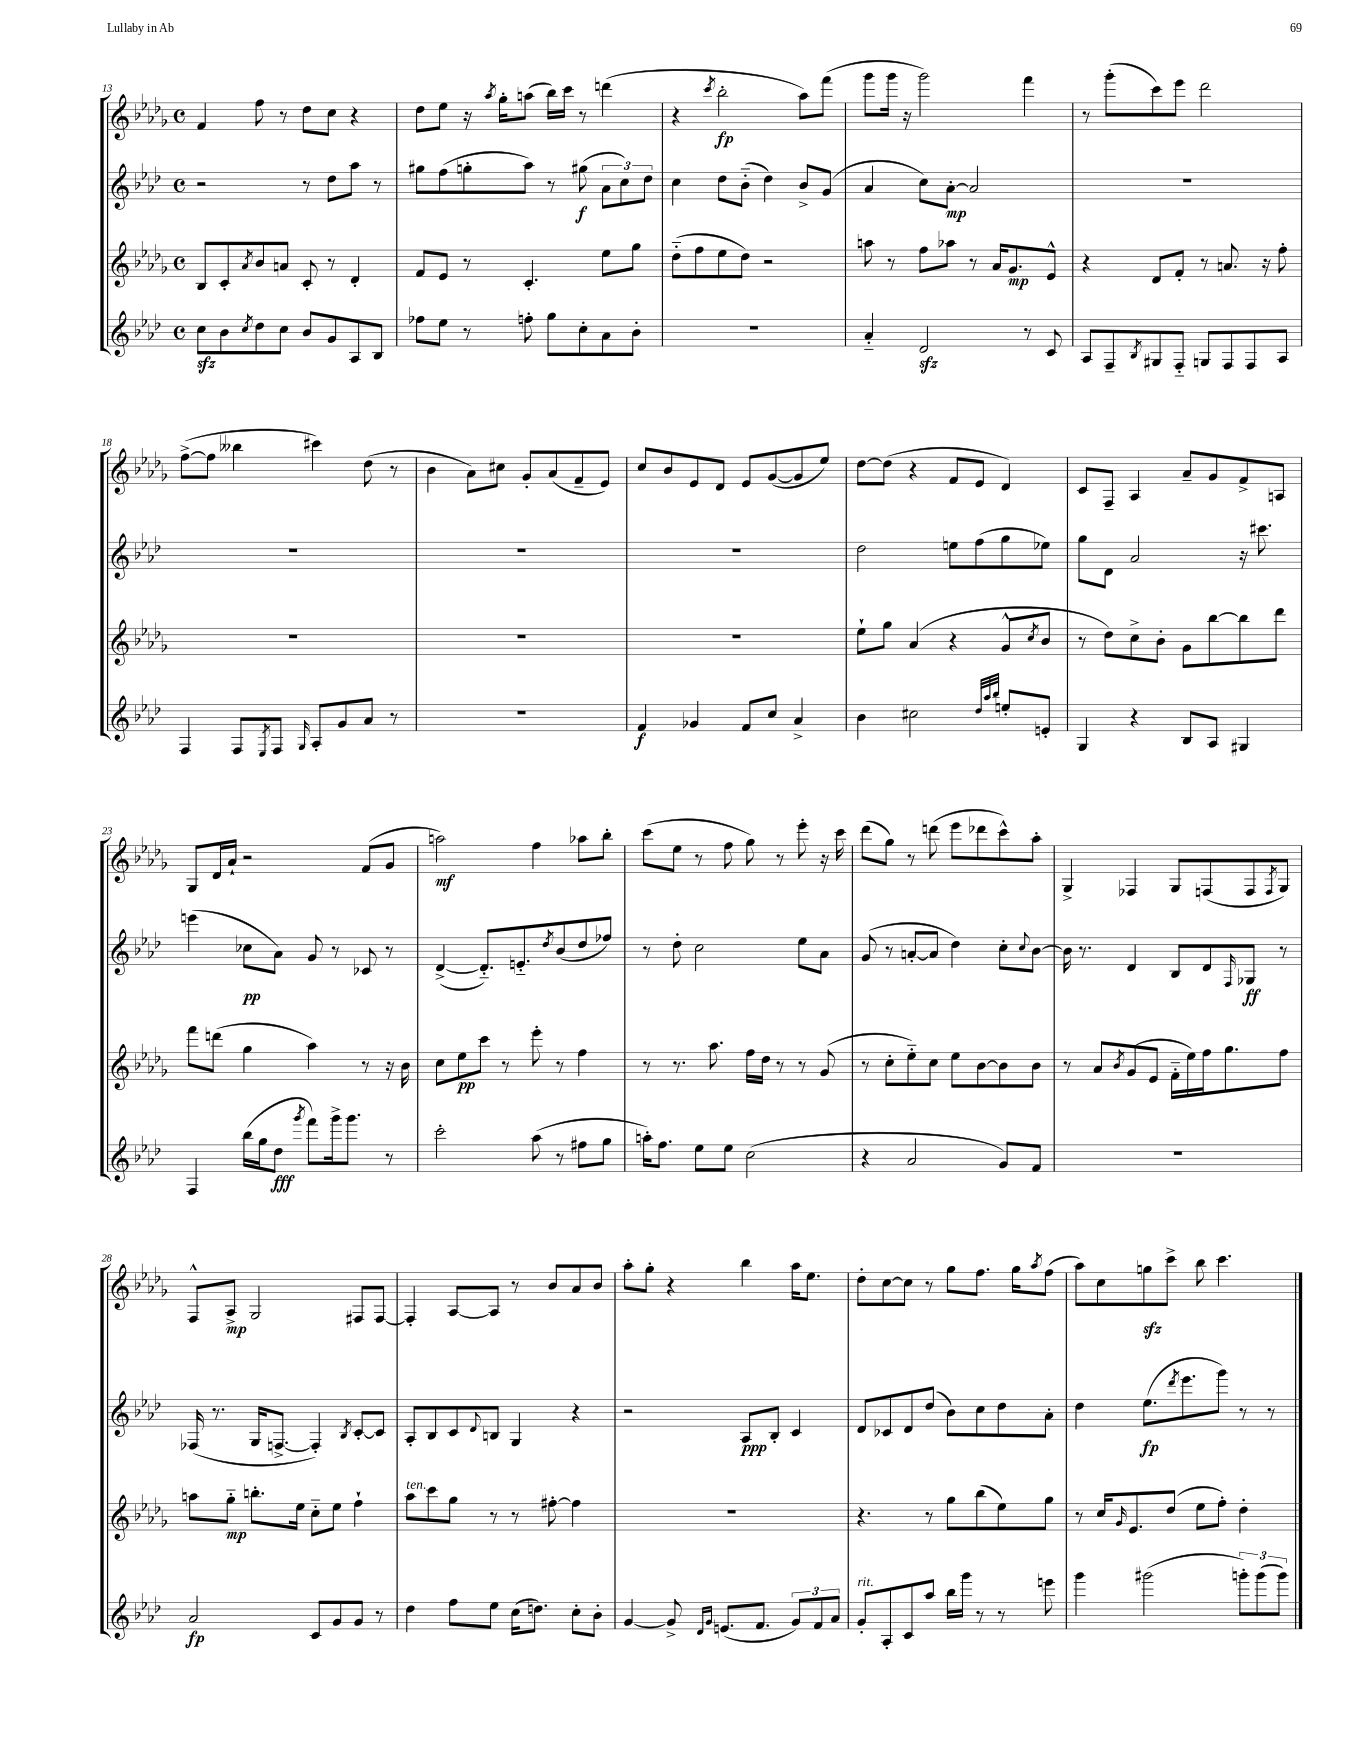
<<
\new StaffGroup <<
\new Staff = "s0" {
    \clef treble \key des \major \defaultTimeSignature \time 4/4
    f'4 f''8 r8 des''8 c''8 r4 |
    des''8 ees''8 r16 \acciaccatura { aes''8 } ges''16-. a''8( bes''16) c'''16 r8 d'''4( |
    r4 \acciaccatura { c'''8 } bes''2-.\fp aes''8) f'''8( |
    ges'''8 ges'''16 r16 ges'''2) f'''4 |
    r8 ges'''8-.( c'''8) ees'''8 des'''2 |
    f''8~->( f''8 beses''4 cis'''4) des''8( r8 |
    bes'4 aes'8) cis''8 ges'8-. aes'8( f'8-- ees'8) |
    c''8 bes'8 ees'8 des'8 ees'8 ges'8~( ges'8 ees''8) |
    des''8~ des''8( r4 f'8 ees'8 des'4) |
    c'8 f8-- aes4 aes'8-- ges'8 f'8-> a8 |
    ges8 des'16 aes'16-! r2 f'8( ges'8 |
    a''2\mf) f''4 aes''8 bes''8-. |
    c'''8( ees''8 r8 f''8 ges''8) r8 ees'''8-. r16 c'''16 |
    des'''8( ges''8) r8 d'''8( ees'''8 des'''8 c'''8-^) aes''8-. |
    ges4-> fes4 ges8 f8( f8 \acciaccatura { f8 } ges8) |
    f8-^ aes8->\mp ges2 fis8 fis8~ |
    fis4-. aes8~ aes8 r8 bes'8 aes'8 bes'8 |
    aes''8-. ges''8-. r4 bes''4 aes''16 ees''8. |
    des''8-. c''8~ c''8 r8 ges''8 f''8. ges''16 \acciaccatura { aes''8 } f''8( |
    aes''8) c''8 g''8\sfz c'''8-> bes''8 c'''4. \bar "|." |
}
\new Staff = "s1" {
    \clef treble \key aes \major \defaultTimeSignature \time 4/4
    r2 r8 des''8 aes''8 r8 |
    gis''8 f''8( g''8-. aes''8) r8 gis''8\f( \tuplet 3/2 { aes'8 c''8) des''8 } |
    c''4 des''8 bes'8-_( des''4) bes'8-> g'8( |
    aes'4 c''8) aes'8~-.\mp aes'2 |
    R1 |
    R1 |
    R1 |
    R1 |
    des''2 e''8 f''8( g''8 ees''8) |
    g''8 des'8 aes'2 r16 cis'''8. |
    e'''4( ces''8\pp aes'8) g'8 r8 ces'8 r8 |
    des'4~->( des'8.-_) e'8.-_ \acciaccatura { des''8 } bes'8( des''8 fes''8) |
    r8 des''8-. c''2 ees''8 aes'8 |
    g'8( r8 a'8~-. a'8 des''4) c''8-. \appoggiatura { c''8 } bes'8~ |
    bes'16 r8. des'4 bes8 des'8 \grace { f16 } ges8\ff r8 |
    fes16( r8. g16 f8.~-> f4-.) \acciaccatura { bes8 } c'8~-. c'8 |
    aes8-. bes8 c'8 \appoggiatura { des'8 } b8 g4 r4 |
    r2 aes8\ppp bes8-. c'4 |
    des'8 ces'8 des'8 des''8( bes'8) c''8 des''8 aes'8-. |
    des''4 ees''8.\fp( \acciaccatura { des'''8 } ees'''8. g'''8) r8 r8 \bar "|." |
}
\new Staff = "s2" {
    \clef treble \key des \major \defaultTimeSignature \time 4/4
    bes8 c'8-. \acciaccatura { aes'8 } bes'8 a'8 c'8-. r8 des'4-. |
    f'8 ees'8 r8 c'4.-. ees''8 ges''8 |
    des''8-_( f''8 ees''8 des''8) r2 |
    a''8 r8 f''8 aes''8 r8 aes'16 ges'8.\mp ees'8-^ |
    r4 des'8 f'8-. r8 a'8. r16 f''8-. |
    R1 |
    R1 |
    R1 |
    ees''8-! ges''8 aes'4( r4 ges'8-^ \acciaccatura { c''8 } bes'8 |
    r8 des''8) c''8-> bes'8-. ges'8 bes''8~ bes''8 des'''8 |
    f'''8 d'''8( ges''4 aes''4) r8 r16 bes'16 |
    c''8 ees''8\pp c'''8 r8 ees'''8-. r8 f''4 |
    r8 r8. aes''8. f''16 des''16 r8 r8 ges'8( |
    r8 c''8-. ees''8-_) c''8 ees''8 bes'8~ bes'8 bes'8 |
    r8 aes'8 \acciaccatura { bes'8 } ges'8( ees'8 f'16-_ ees''16) f''16 ges''8. f''8 |
    a''8 ges''8-_\mp b''8.-. ees''16 c''8-_ ees''8 f''4-! |
    aes''8^\markup { \italic "ten." } c'''8 ges''8 r8 r8 fis''8~-. fis''4 |
    R1 |
    r4. r8 ges''8 bes''8( ees''8) ges''8 |
    r8 c''16 \grace { ges'16 } ees'8. des''8( ees''8 f''8-.) des''4-. \bar "|." |
}
\new Staff = "s3" {
    \clef treble \key aes \major \defaultTimeSignature \time 4/4
    c''8\sfz bes'8 \acciaccatura { c''8 } des''8 c''8 bes'8 g'8 aes8 bes8 |
    fes''8 ees''8 r8 f''8-. g''8 c''8-. aes'8 bes'8-. |
    R1 |
    aes'4-_ des'2\sfz r8 c'8 |
    aes8 f8-- \acciaccatura { bes8 } gis8 f8-_ g8 f8 f8 aes8 |
    f4 f8 \acciaccatura { ees8 } f8 \grace { g16 } aes8-. g'8 aes'8 r8 |
    R1 |
    f'4\f ges'4 f'8 c''8 aes'4-> |
    bes'4 cis''2 \grace { des''32 aes''32 bes''32 } e''8-. e'8-. |
    g4 r4 bes8 aes8 gis4 |
    f4 bes''16( g''16 des''8\fff \acciaccatura { g'''8 } f'''8) g'''16-> g'''8. r8 |
    c'''2-. aes''8( r8 fis''8 g''8 |
    a''16-.) f''8. ees''8 ees''8 c''2( |
    r4 aes'2 g'8) f'8 |
    R1 |
    aes'2\fp c'8 g'8 g'8 r8 |
    des''4 f''8 ees''8 c''16( d''8.) c''8-. bes'8-. |
    g'4~ g'8-> \grace { des'16 g'16 } e'8.( f'8. \tuplet 3/2 { g'8) f'8 aes'8 } |
    g'8-.^\markup { \italic "rit." } aes8-. c'8 aes''8 bes''16 g'''16 r8 r8 e'''8 |
    g'''4 gis'''2( \tuplet 3/2 { g'''8-.) g'''8( g'''8) } \bar "|." |
}
>>
>>
\layout { \context { \Score currentBarNumber = #13 } }
